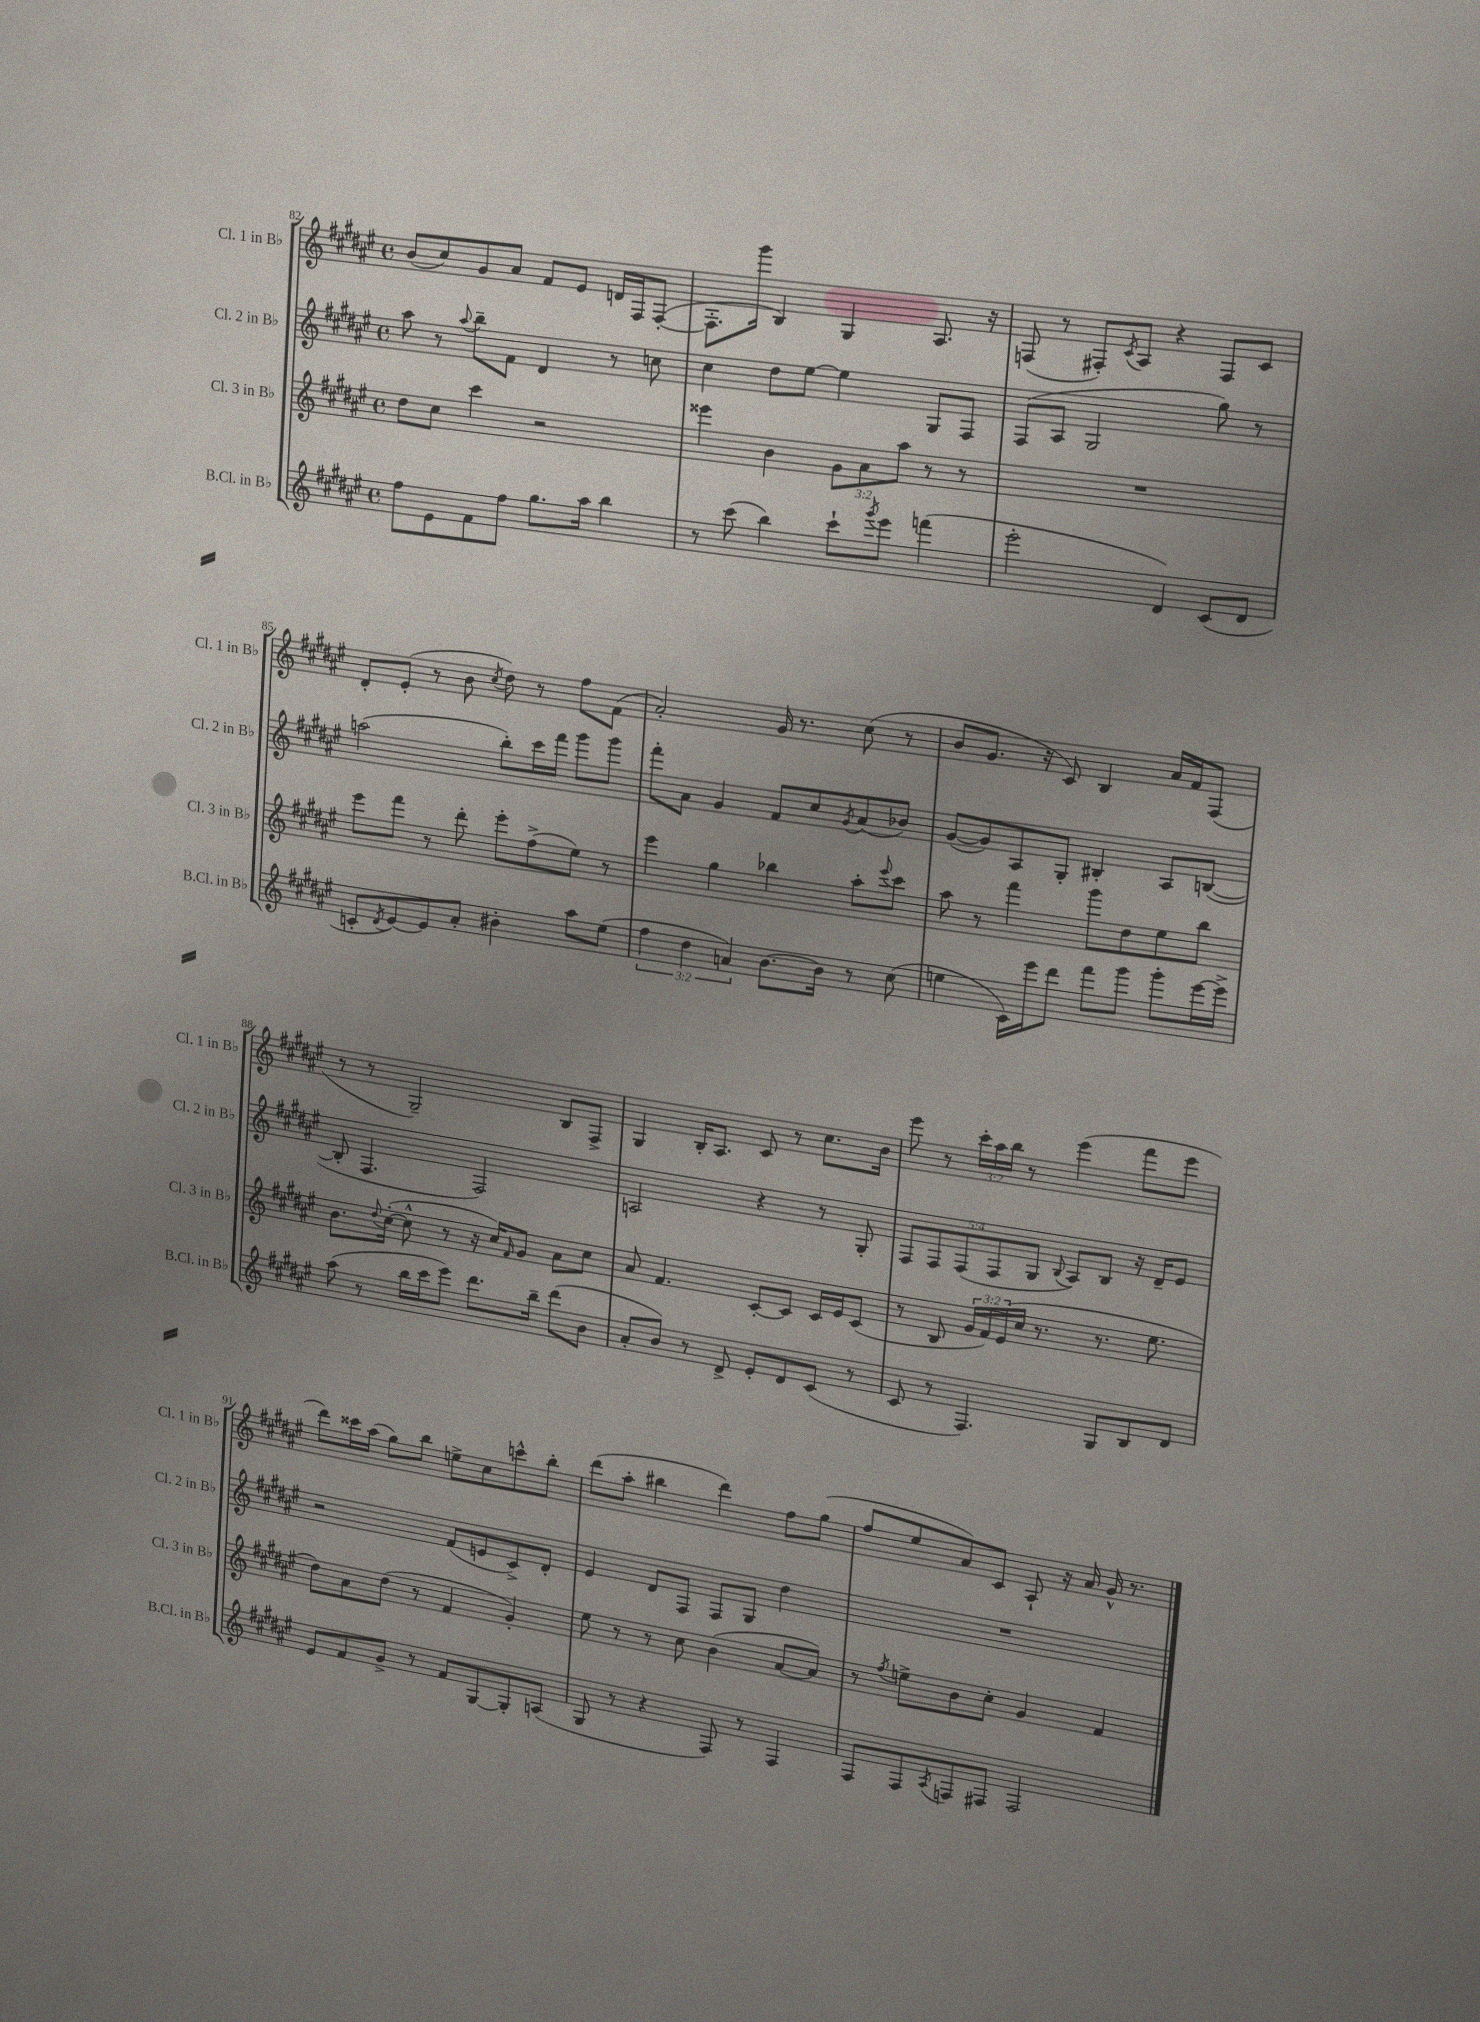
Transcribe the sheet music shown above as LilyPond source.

<<
\new StaffGroup <<
\new Staff = "s0" \with { instrumentName = "Cl. 1 in Bb" shortInstrumentName = "Cl. 1 in Bb" } {
    \clef treble \key fis \major \defaultTimeSignature \time 4/4 \override Staff.TupletNumber.text = #tuplet-number::calc-fraction-text
    b'8( cis''8) gis'8 ais'8 fis'8 eis'8 d'16 fis16 fis8~-.( |
    fis8.-. gis'''16 b4) gis4 ais8. r16 |
    f8( r8 fis8-.) \acciaccatura { cis'8 } ais8 r4 fis8 cis'8 |
    dis'8-. eis'8-.( r8 b'8 \acciaccatura { cis''8 } dis''8) r8 fis''8 fis'8( |
    ais'2-.) gis'16 r8. cis''8( r8 |
    b'8 gis'8. r16 cis'8) b4 ais'16 fis'16 fis8( |
    r8 r8 gis2--) b8 fis8-> |
    gis4 b16-. ais8. cis'8 r8 cis''8. b'16 |
    eis'''8 r8 \tuplet 3/2 { cis'''16-. ais''16 b''16 } r8 eis'''4( fis'''8 eis'''8 |
    dis'''8) cisis'''16 ais''16( gis''8) b''8 e''8-> cis''8 c'''8-^ b''8-. |
    dis'''8( ais''8-. bis''4 dis'''4) fis''8 gis''8( |
    fis''8 eis''8 ais'8) cis'8 ais8-! r16 ais'16 gis'16-^ r8. \bar "|." |
}
\new Staff = "s1" \with { instrumentName = "Cl. 2 in Bb" shortInstrumentName = "Cl. 2 in Bb" } {
    \clef treble \key fis \major \defaultTimeSignature \time 4/4 \override Staff.TupletNumber.text = #tuplet-number::calc-fraction-text
    ais''8 r8 \appoggiatura { ais''8 } b''8-- fis'8 dis'4 r8 c''8 |
    cis''4 dis''8 eis''8~ eis''4 gis8 fis8 |
    fis8( ais8 gis2 gis''8) r8 |
    a''2( b''8-.) cis'''16 fis'''16 gis'''8 gis'''8 |
    fis'''8-. ais'8 gis'4 fis'8 cis''8 \acciaccatura { gis'8 } ais'8( bes'8) |
    gis'8~( gis'8) ais8 gis8-. bis4-. ais8 b8~( |
    b8-. fis4. fis2) |
    a2 r4 r8 gis8-. |
    \tuplet 5/4 { fis8 fis8 fis8( fis8 gis8 } \appoggiatura { b8 } ais8) b8 r16 dis'16-- eis'8 |
    r2 fis'8( e'8 cis'8->) dis'8-. |
    eis'4 dis'8 fis8 fis8 gis8 dis''4 |
    R1 \bar "|." |
}
\new Staff = "s2" \with { instrumentName = "Cl. 3 in Bb" shortInstrumentName = "Cl. 3 in Bb" } {
    \clef treble \key fis \major \defaultTimeSignature \time 4/4 \override Staff.TupletNumber.text = #tuplet-number::calc-fraction-text
    dis''8 cis''8 cis'''4 r2 |
    eisis'''4 b'4 \tuplet 3/2 { gis'8 ais'8 ais''8 } r8 r8 |
    R1 |
    eis'''8 fis'''8 r8 dis'''8-. eis'''8-. fis''8->( eis''8) r8 |
    eis'''4 gis''4 bes''4 ais''8-. \appoggiatura { eis'''8 } cis'''8 |
    ais''8 r8 fis'''4 gis'''8 dis''8 eis''8 b''8 |
    b'8. \appoggiatura { dis''8 } cis''16~-.( cis''8-^ r8 r16 cis''16) \grace { fis'16 } gis'8 ais'8 cis''8 |
    ais'8 fis'4. cis'8~-. cis'8 cis'16 eis'16 cis'8( |
    r8 b8 \tuplet 3/2 { gis'16 fis'16) eis'16( } cis''16 r8. r8. eis''8. |
    dis''8) ais'8 dis''8( r8 fis'4 gis'4-.) |
    eis''8 r8 r8 cis''8 b'4( ais'8~ ais'8) |
    r8 \acciaccatura { fis''8 } e''8-> b'8 cis''8-. gis'4 fis'4 \bar "|." |
}
\new Staff = "s3" \with { instrumentName = "B.Cl. in Bb" shortInstrumentName = "B.Cl. in Bb" } {
    \clef treble \key fis \major \defaultTimeSignature \time 4/4 \override Staff.TupletNumber.text = #tuplet-number::calc-fraction-text
    fis''8 eis'8 fis'8 fis''8 gis''8. ais''16 b''4 |
    r8 cis'''8( b''4) cis'''8-! \acciaccatura { gis'''8 } eis'''8 f'''4( |
    eis'''2-. dis'4) cis'8( dis'8 |
    c'8-. \acciaccatura { dis'8 } eis'8~) eis'8 ais'8-. bis'4-. ais''8 eis''8( |
    \tuplet 3/2 { fis''4 dis''4 a'4) } b'8.~ b'16 r8 cis''8( |
    e''4 cis'16) eis'''16 dis'''8 fis'''8 gis'''8 gis'''8-. eis'''16~ eis'''16-> |
    ais''8( r8 b''16 cis'''16 eis'''8) dis'''8. b''16-- dis'''8( b'8 |
    ais'8-. b'8) r8 dis'8-> eis'8-. dis'8 cis'8( r8 |
    cis'8 r8 fis4.) gis8 b8 dis'8 |
    eis'8 fis'8 gis'8-> r8 fis'8 gis8~ gis8-. a8( |
    gis8 r8 r4 fis8) r8 fis4 |
    fis8 fis8 \acciaccatura { ais8 } f8 fis8 fis2 \bar "|." |
}
>>
>>
\layout { \context { \Score currentBarNumber = #82 } }
